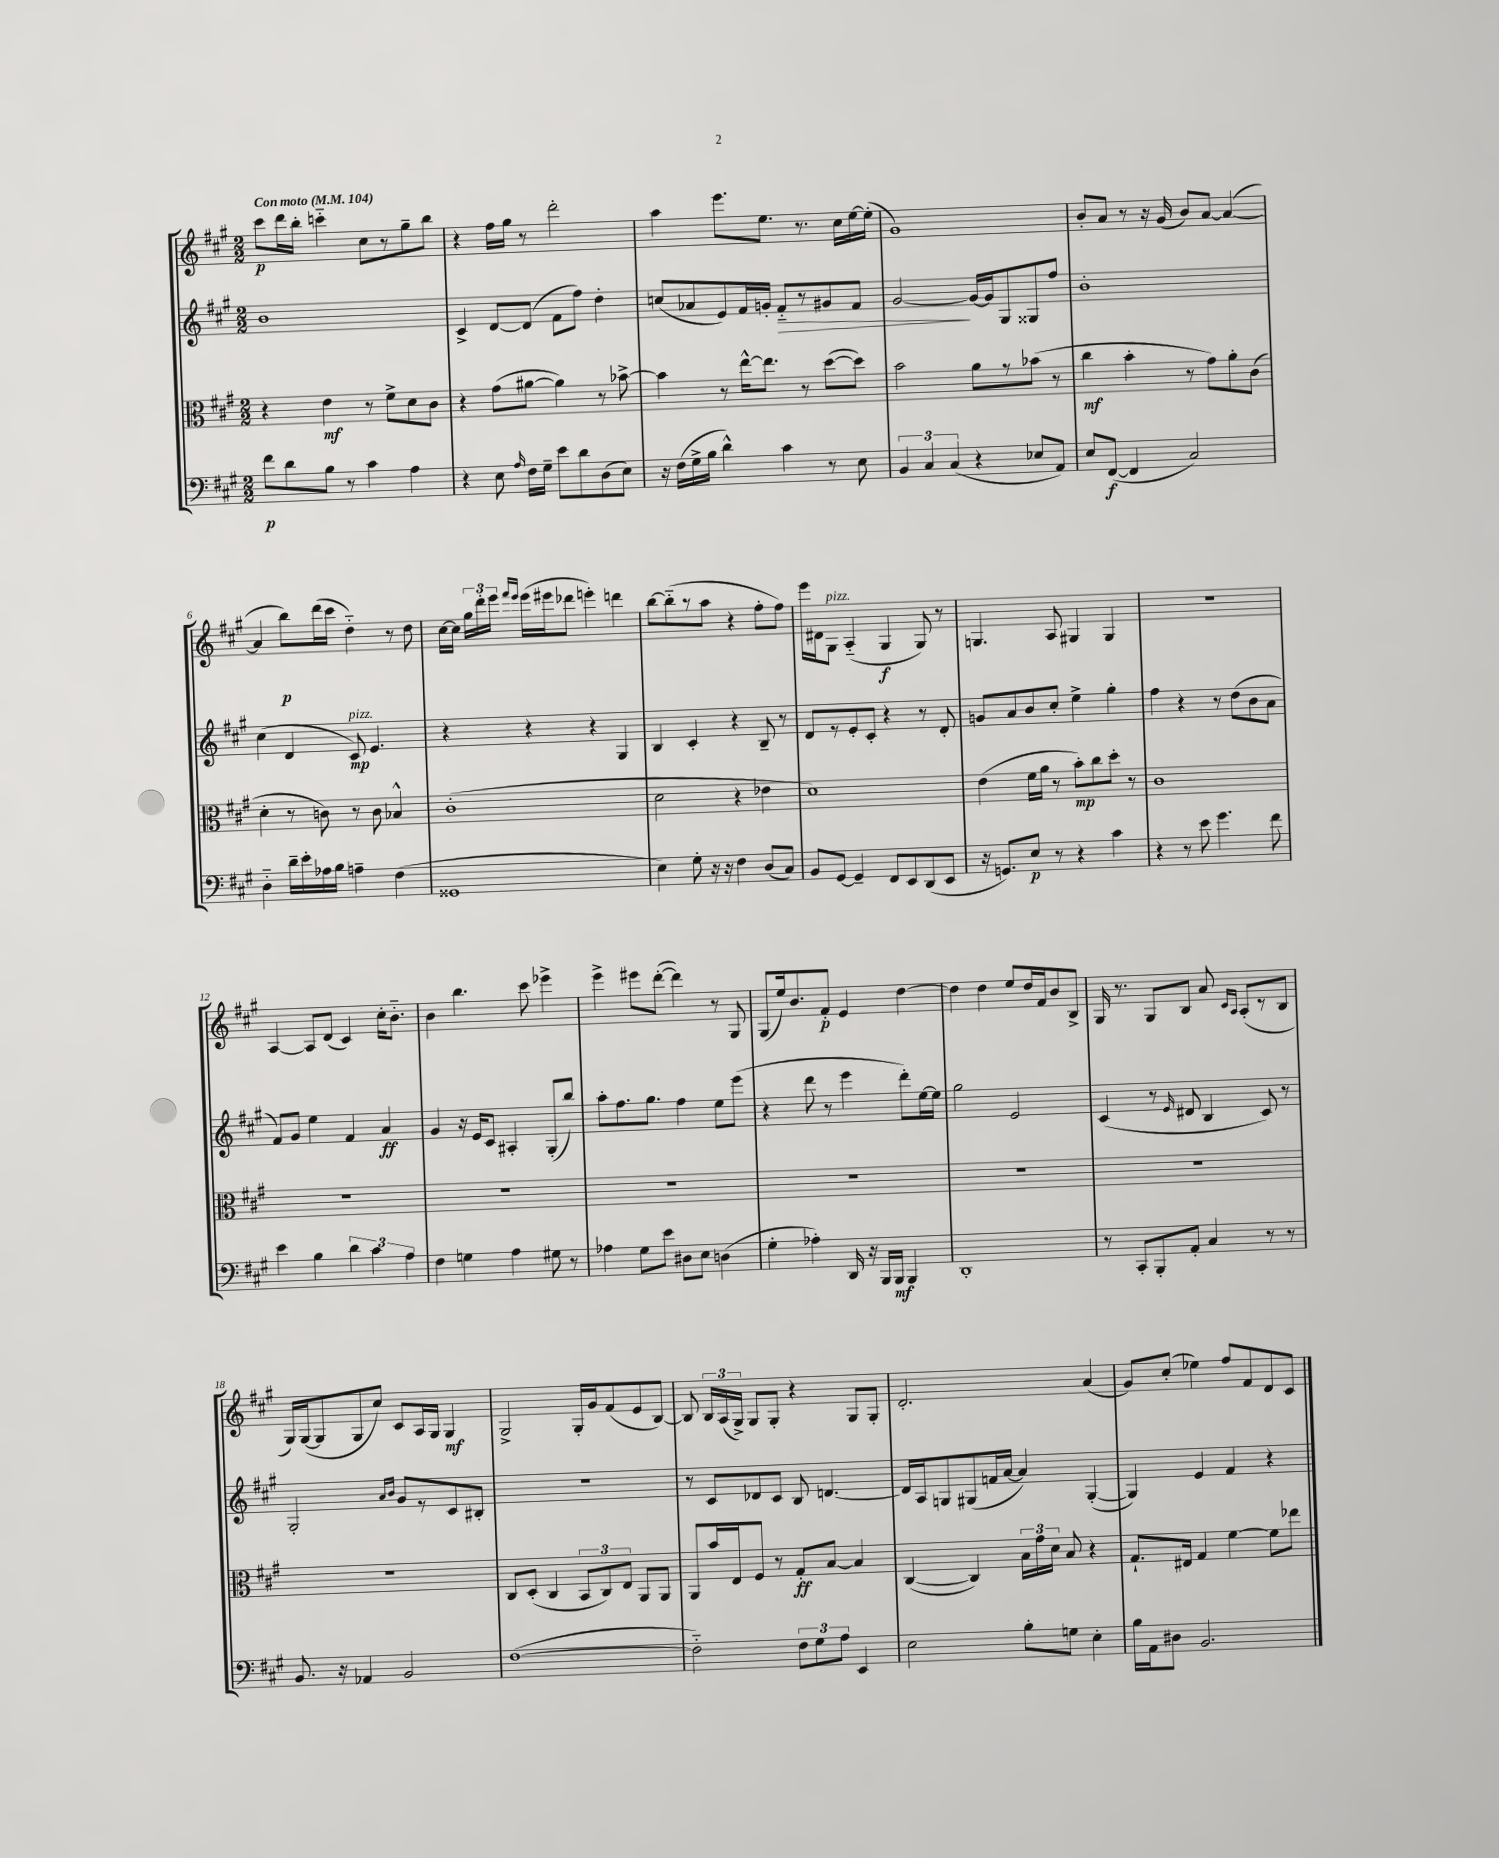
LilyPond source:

<<
\new StaffGroup <<
\new Staff = "s0" {
    \clef treble \key a \major \numericTimeSignature \time 2/2 \tempo "Con moto" 4 = 104
    \autoBeamOff cis'''8[\p d'''16 b''16]-. c'''4-_ cis''8[ r8 gis''8-- b''8] |
    r4 fis''16[ gis''16] r8 d'''2-. |
    a''4 e'''8.[ e''8.] r8. cis''16[ e''16~ e''16]-.( |
    gis'1) |
    b'8[-. a'8] r8 r16 gis'16( b'8[) a'8]~ a'4~( |
    a'4 b''8[\p) d'''16( cis'''16] d''4-_) r8 d''8 |
    cis''16[~ cis''16] \tuplet 3/2 { gis''16[ d'''16-. e'''16] } \grace { fis'''16[ e'''16] } e'''16[( eis'''16 des'''8] e'''4-.) d'''4 |
    b''8[~ b''8-_( r8 a''8] r4 fis''8[-. fis''8]) |
    e'''16[ dis'16 gis8]^\markup { \italic "pizz." } a4-_( gis4\f gis8) r8 |
    g4. a8 gis4 gis4 |
    r1 |
    a4~ a8[ d'8]( cis'4) cis''16[-. b'8.]-_ |
    b'4 b''4. cis'''8 ees'''4-> |
    e'''4-> eis'''8[ d'''8]~-.( d'''4) r8 gis8 |
    gis8[( e''16) b'8. fis'8]-.\p e'4 d''4~ |
    d''4 d''4 e''8[ d''16 fis'16 b'8 b8]-> |
    gis16 r8. gis8[ b8] a'8 \grace { cis'16[ a16] } a8[-.( r8 b8] |
    gis16[) gis16~( gis8 gis8 cis''8]) cis'8[ a16 gis16] gis4\mf |
    gis2-> gis16[-. gis'16 fis'8( e'8 b8]~) |
    b8 \tuplet 3/2 { b16[ a16( gis16]->) } gis8[ gis8]-. r4 gis8[ gis8]-. |
    d'2.-. a'4( |
    gis'8[) cis''8]-.( ees''4) fis''8[ fis'8 d'8 cis'8] \bar "|." |
}
\new Staff = "s1" {
    \clef treble \key a \major \numericTimeSignature \time 2/2
    \autoBeamOff b'1 |
    cis'4-> d'8[~ d'8]( fis'8[ fis''8]) d''4-. |
    c''8[( aes'8 e'8) fis'16 g'16]-. fis'8[-_\> r8 gis'8 fis'8] |
    gis'2~\! gis'16[~ gis'16 gis8 gisis8 fis''8] |
    b'1-. |
    cis''4( d'4 cis'8\mp^\markup { \italic "pizz." }) e'4. |
    r4 r4 r4 gis4 |
    b4 cis'4-. r4 b8-- r8 |
    d'8[ r8 e'8-. cis'8]-. r4 r8 d'8-. |
    g'8[ a'8 b'8 cis''8]-. e''4-> gis''4-. |
    fis''4 r4 r8 d''8[( b'8 a'8] |
    fis'8[) gis'8] e''4 fis'4 a'4\ff |
    gis'4 r16 e'16[ cis'8] ais4-. gis8[-.( b''8]) |
    a''8[-. fis''8. gis''8.] fis''4 e''8[ e'''8]( |
    r4 d'''8 r8 e'''4 d'''8[-.) e''16~ e''16] |
    gis''2 e'2 |
    cis'4( r8 \grace { e'16 } dis'8 b4 cis'8) r8 |
    gis2-. \grace { a'16[ b'16] } gis'8[ r8 cis'8 bis8]-. |
    R1 |
    r8 cis'8[ des'8 cis'8] b8 d'4.~ |
    d'16[ a16 g8 gis8( f'16 a'16]~ a'4) gis4~-.( |
    gis4) e'4 fis'4 r4 \bar "|." |
}
\new Staff = "s2" {
    \clef alto \key a \major \numericTimeSignature \time 2/2
    \autoBeamOff r4 e'4\mf r8 fis'8[-> d'8 cis'8] |
    r4 gis'8[( ais'8]~ ais'4) r8 bes'8~-> |
    bes'4 r8 e''16[~-^ e''8.] r8 d''8[~( d''8]) |
    b'2 a'8[ r8 bes'8]( r8 |
    cis''4\mf b'4-. r8 gis'8[) a'8-. cis'8]( |
    d'4-. r8 c'8) r8 c'8 bes4-^ |
    cis'1-.( |
    d'2 r4 ees'4 |
    d'1) |
    e'4( fis'16[ a'16] r8 b'8[-.\mp) cis''8 d''8]-. r8 |
    cis'1 |
    R1 |
    R1 |
    R1 |
    R1 |
    R1 |
    R1 |
    R1 |
    cis8[ d8]-.( cis4 \tuplet 3/2 { b,8[ cis8) e8] } a,8[ a,8] |
    a,8[ b'16 e16 fis8] r8 gis8[-.\ff b8]~ b4 |
    cis4~( cis4) \tuplet 3/2 { b16[ gis'16 d'16] } b8 r4 |
    gis8.[-! eis16] gis4 fis'4~ fis'8[ ees''8] \bar "|." |
}
\new Staff = "s3" {
    \clef bass \key a \major \numericTimeSignature \time 2/2
    \autoBeamOff fis'8[\p d'8 b8] r8 cis'4 a4 |
    r4 e8 \grace { a16 } fis16[ gis16]-- e'8[ d'8 d8( e8]) |
    r16 fis16[( gis16-> b16] d'4-^) cis'4 r8 e8 |
    \tuplet 3/2 { b,4 cis4 cis4( } r4 ees8[ a,8]) |
    e8[ fis,8]~\f( fis,4 cis2) |
    d4-_ d'16[-- e'16-. aes16 b16] a4-- fis4( |
    gisis,1 |
    e4) gis8-. r16 r16 fis4 d8[( cis8]) |
    b,8[ gis,8]~ gis,4-- fis,8[ e,8 d,8( e,8] |
    r16 g,8.[) e8]\p r8 r4 cis'4 |
    r4 r8 e'8 gis'4. fis'8 |
    e'4 b4 \tuplet 3/2 { d'4 cis'4 a4 } |
    fis4 g4 a4 gis8 r8 |
    aes4 gis8[ e'8] dis8[ e8] d4( |
    gis4-. aes4-.) d,16 r16 b,,16[ b,,16]\mf b,,4 |
    d,1-. |
    r8 cis,8[-. b,,8-. a,8]-. cis4 r8 r8 |
    b,8. r16 aes,4 b,2 |
    fis1~( |
    fis2-_) \tuplet 3/2 { fis8[ gis8 a8] } e,4 |
    e2 b8[-. g8] e4-. |
    b16[ a,16 dis8] b,2. \bar "|." |
}
>>
>>
